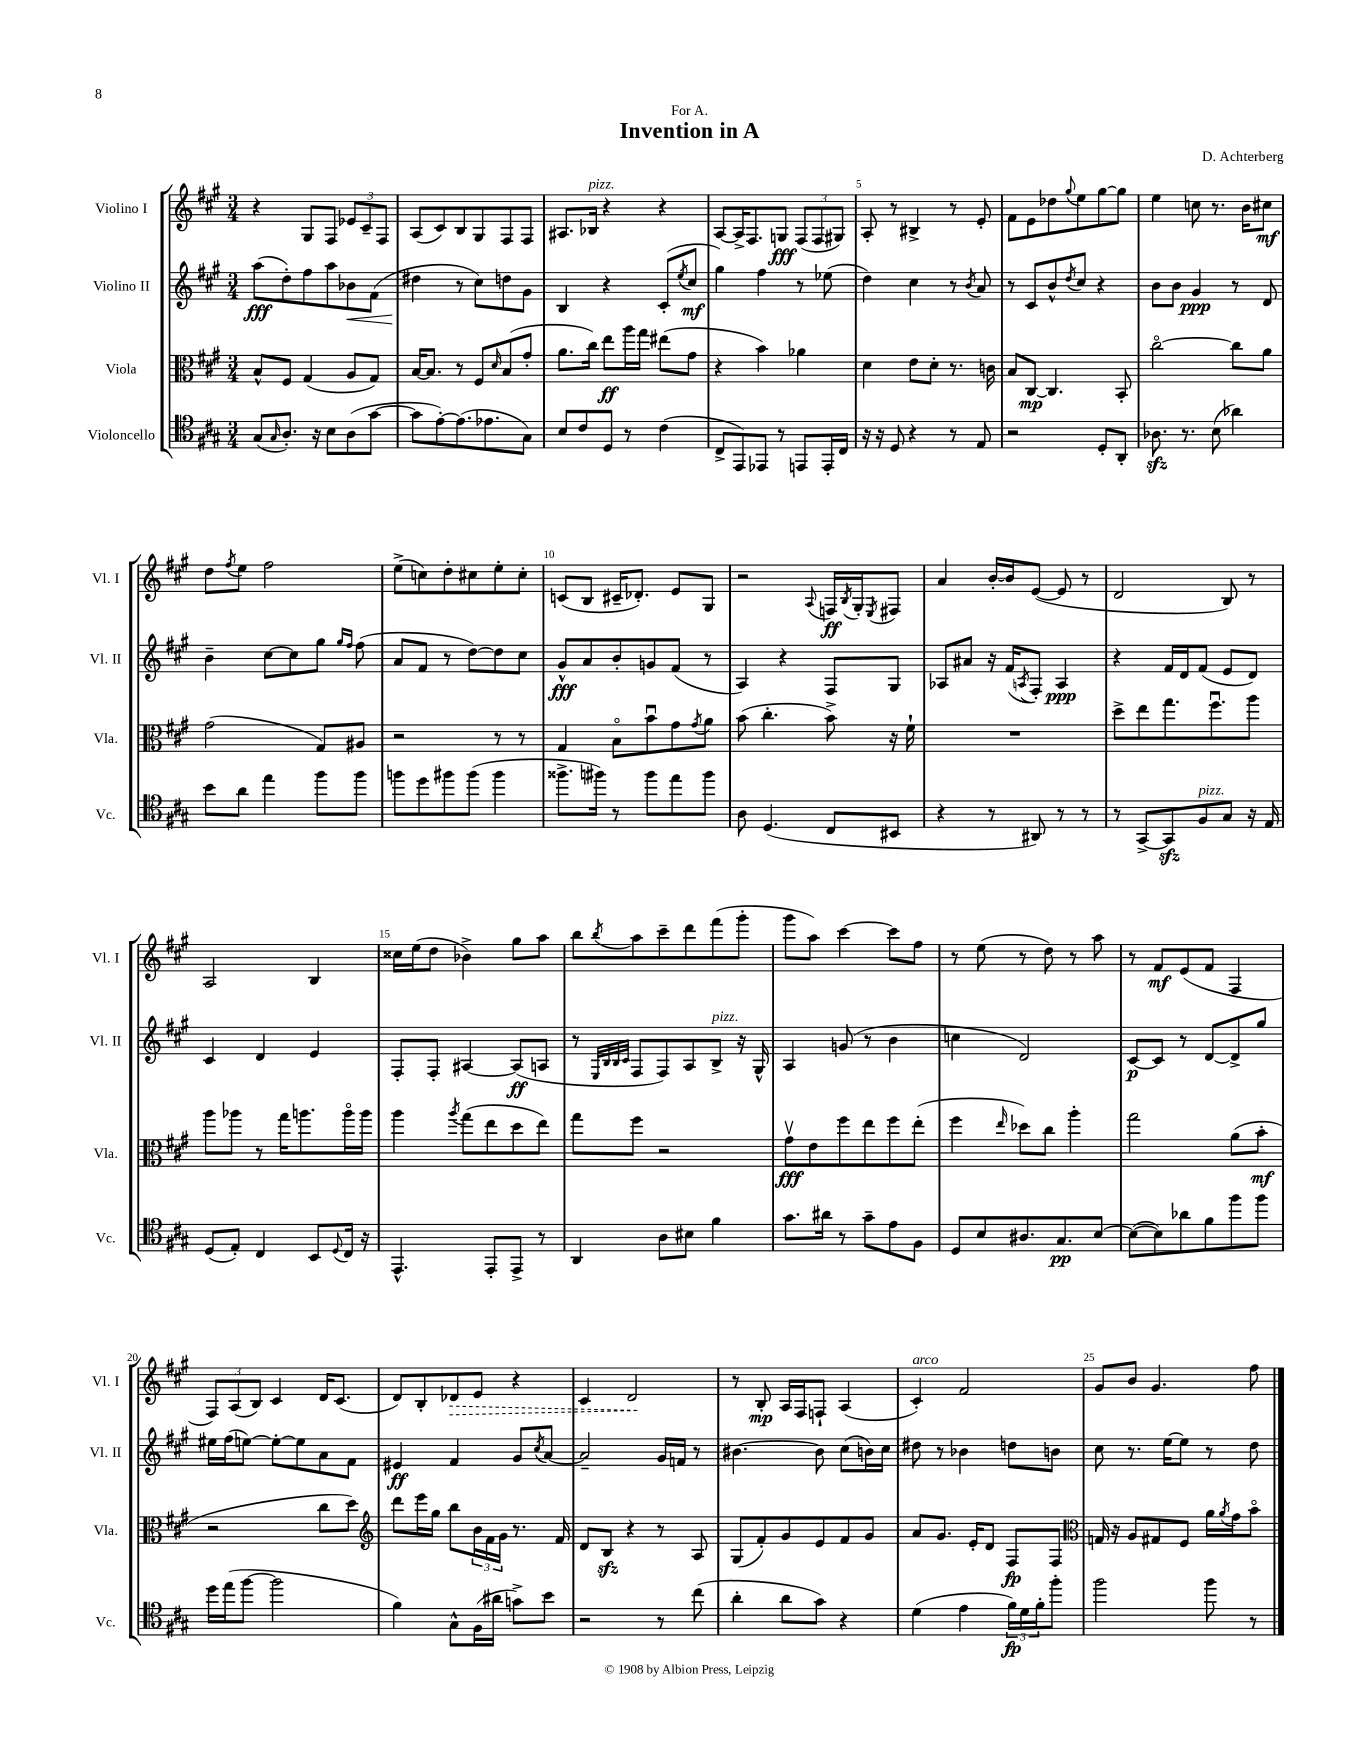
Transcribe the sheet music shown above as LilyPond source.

\header { title = "Invention in A" composer = "D. Achterberg" dedication = "For A." }
<<
\new StaffGroup <<
\new Staff = "s0" \with { instrumentName = "Violino I" shortInstrumentName = "Vl. I" } {
    \clef treble \key a \major \numericTimeSignature \time 3/4
    r4 gis8 fis8 \tuplet 3/2 { ees'8 cis'8-- fis8 } |
    a8( cis'8) b8 gis8 fis8 fis8 |
    ais8. bes16^\markup { \italic "pizz." } r4 r4 |
    a8~ a16-> fis8. g8\fff \tuplet 3/2 { fis8( fis8 gis8) } |
    a8-. r8 bis4-> r8 e'8-. |
    fis'8 e'8 des''8 \appoggiatura { gis''8 } e''8 gis''8~ gis''8 |
    e''4 c''8 r8. b'16 cis''8\mf |
    d''8 \acciaccatura { fis''8 } e''8 fis''2 |
    e''8->( c''8) d''8-. cis''8 e''8-. cis''8-. |
    c'8( b8 cis'16-- des'8.-.) e'8 gis8 |
    r2 \appoggiatura { a8 } f16\ff \acciaccatura { b8 } gis16-. \acciaccatura { e8 } fis8 |
    a'4 b'16~-. b'16 e'8~( e'8 r8 |
    d'2 b8) r8 |
    a2 b4 |
    cisis''16 e''16( d''8 bes'4->) gis''8 a''8 |
    b''8 \acciaccatura { b''8 } a''8 cis'''8-- d'''8 fis'''8( gis'''8-. |
    gis'''8 a''8) cis'''4~ cis'''8 fis''8 |
    r8 e''8( r8 d''8) r8 a''8 |
    r8 fis'8\mf e'8( fis'8 fis4 |
    \tuplet 3/2 { fis8) a8( b8) } cis'4 d'16 cis'8.( |
    d'8) b8-. \once \override Hairpin.style = #'dashed-line des'8\> e'8 r4 |
    cis'4 d'2\! |
    r8 b8-.\mp a16 fis16 f8-! a4( |
    cis'4-.^\markup { \italic "arco" }) fis'2 |
    gis'8 b'8 gis'4. fis''8 \bar "|." |
}
\new Staff = "s1" \with { instrumentName = "Violino II" shortInstrumentName = "Vl. II" } {
    \clef treble \key a \major \numericTimeSignature \time 3/4
    a''8\fff( d''8-.) fis''8 a''8 bes'8\< fis'8( |
    dis''4\! r8 cis''8) d''8 gis'8 |
    b4 r4 cis'8-.( \acciaccatura { e''8 } cis''8\mf |
    gis''4) fis''4 r8 ees''8( |
    d''4) cis''4 r8 \acciaccatura { b'8 } a'8 |
    r8 cis'8 b'8-^ \acciaccatura { d''8 } cis''8 r4 |
    b'8 b'8 gis'4\ppp r8 d'8 |
    b'4-- cis''8~ cis''8 gis''8 \grace { gis''16 fis''16 } fis''8( |
    a'8 fis'8 r8 d''8~) d''8 cis''8 |
    gis'8-^\fff a'8 b'8-. g'8 fis'8( r8 |
    a4) r4 fis8 gis8 |
    aes8 ais'8 r16 fis'16( \acciaccatura { a8 } fis8-.) a4\ppp |
    r4 fis'16 d'16 fis'8( e'8 d'8) |
    cis'4 d'4 e'4 |
    fis8-. fis8-. ais4~ ais8\ff( a8 |
    r8 \grace { e32 b32 b32 cis'32 } fis8 fis8) a8 b8->^\markup { \italic "pizz." } r16 gis16-^ |
    a4 g'8( r8 b'4 |
    c''4 d'2) |
    cis'8~\p cis'8 r8 d'8~ d'8-> gis''8 |
    eis''16 fis''16( e''8~) e''8~-. e''8 a'8 fis'8 |
    eis'4\ff fis'4 gis'8 \acciaccatura { cis''8 } a'8~ |
    a'2-- gis'16 f'16 r8 |
    bis'4.~ bis'8 cis''8( b'16) cis''16 |
    dis''8 r8 bes'4 d''8 b'8 |
    cis''8 r8. e''16~ e''8 r8 d''8 \bar "|." |
}
\new Staff = "s2" \with { instrumentName = "Viola" shortInstrumentName = "Vla." } {
    \clef alto \key a \major \numericTimeSignature \time 3/4
    b8-^ fis8 gis4( a8 gis8) |
    b16~ b8. r8 fis8 \grace { d'16 } b8( gis'8-. |
    a'8. cis''16) e''8\ff a''16 gis''16 eis''8( gis'8 |
    r4 b'4) aes'4 |
    d'4 e'8 d'8-. r8. c'16 |
    b8 cis8~\mp cis4. b,8-. |
    cis''2~\flageolet cis''8 a'8 |
    gis'2( gis8) ais8 |
    r2 r8 r8 |
    gis4 b8\flageolet b'8\downbow gis'8 \acciaccatura { gis'8 } a'8 |
    b'8( cis''4.-. b'8->) r16 fis'16-! |
    R2. |
    d''8-> e''8 gis''8. fis''8.\downbow a''8 |
    a''8 aes''8 r8 gis''16 a''8. a''16\flageolet a''16 |
    a''4 \acciaccatura { a''8 } gis''8( e''8 d''8 e''8) |
    gis''8 fis''8 r2 |
    gis'8\upbow\fff e'8 fis''8 e''8 fis''8 e''8-.( |
    fis''4 \grace { e''16 } des''8) cis''8 a''4-. |
    gis''2 a'8( b'8-.\mf |
    r2 cis''8 d''8) |
    \clef treble d'''8 e'''16 gis''16 b''8 \tuplet 3/2 { b'16 fis'16 gis'16 } r8. fis'16 |
    d'8 b8\sfz r4 r8 a8 |
    gis8( fis'8-.) gis'8 e'8 fis'8 gis'8 |
    a'8 gis'8. e'16-. d'8 fis8\fp fis8 |
    \clef alto g16 r16 a8 gis8 fis8 a'16 \acciaccatura { a'8 } gis'16 b'8\flageolet \bar "|." |
}
\new Staff = "s3" \with { instrumentName = "Violoncello" shortInstrumentName = "Vc." } {
    \clef tenor \key a \major \numericTimeSignature \time 3/4
    gis8( \grace { gis16 } a8.-.) r16 b8 a8( gis'8~ |
    gis'8 e'8~-.) e'8.( ees'8. gis8) |
    b8 cis'8 d8 r8 cis'4( |
    cis8-> e,8) ees,8 r8 e,8 e,16-. cis16 |
    r16 r16 d8 r4 r8 e8 |
    r2 d8-. a,8-. |
    aes8.\sfz r8. b8( aes'4) |
    b'8 a'8 e''4 fis''8 fis''8 |
    f''8 d''8 fis''8 fis''8( fis''4 |
    fisis''8.-> fis''16) r8 fis''8 e''8 fis''8 |
    a8 d4.( cis8 bis,8 |
    r4 r8 ais,8) r8 r8 |
    r8 gis,8~-> gis,8\sfz fis8^\markup { \italic "pizz." } gis8 r16 e16 |
    d8( e8-.) cis4 b,8 \appoggiatura { d8 } cis16 r16 |
    e,4.-^ e,8-. e,8-> r8 |
    a,4 a8 bis8 fis'4 |
    gis'8. ais'16 r8 gis'8-- e'8 fis8 |
    d8 b8 ais8. gis8.\pp b8~ |
    b8~( b8) aes'8 fis'8 fis''8 fis''8 |
    d''16 e''16( fis''8~ fis''2 |
    fis'4) gis8-^ fis16( ais'16 g'8->) b'8 |
    r2 r8 cis''8( |
    a'4-. a'8 gis'8) r4 |
    d'4( e'4 \tuplet 3/2 { fis'16\fp) d'16 fis'16-. } fis''8-. |
    fis''2 fis''8 r8 \bar "|." |
}
>>
>>
\layout { \context { \Score \override BarNumber.break-visibility = ##(#f #t #t) barNumberVisibility = #(every-nth-bar-number-visible 5) } }
